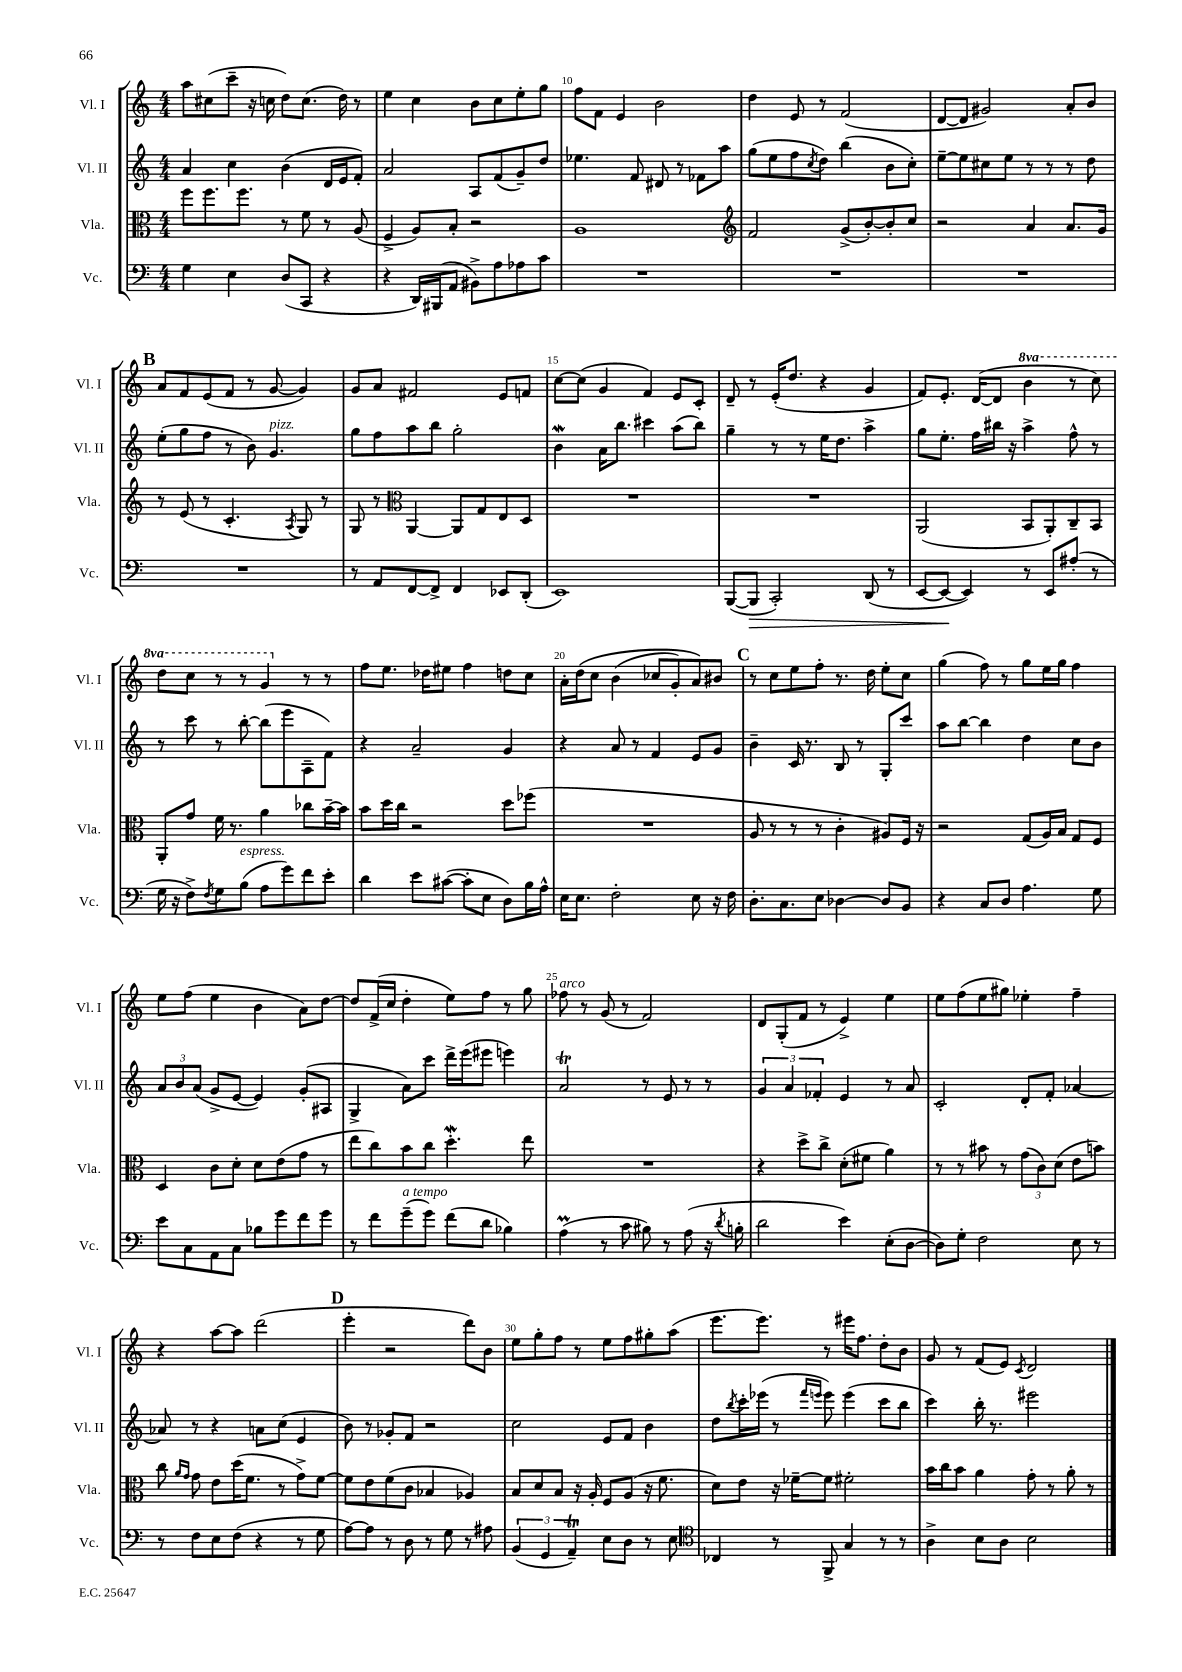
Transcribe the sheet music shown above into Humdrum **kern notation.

**kern	**kern	**kern	**kern
*staff4	*staff3	*staff2	*staff1
*clefF4	*clefC3	*clefG2	*clefG2
*k[]	*k[]	*k[]	*k[]
*M4/4	*M4/4	*M4/4	*M4/4
4G\	8ff\L	4a/	8aa\L
.	8.ff\	.	(8cc#\
4E\	.	4cc\	8ccc~\J
.	8.ff\J	.	.
.	.	.	16r
.	.	.	16cc\
(8D/L	8r	(4b\	8dd\L)
8CC/J	8f\	.	(8.cc\J
4r	8r	16d/LL	.
.	.	16e/J	16dd\)
.	(8A/	8f'/J)	8r
=	=	=	=
4r	4F^/	2a/	4ee\
16DD/LL)	8A/L)	.	4cc\
(16BBB#/J	.	.	.
8AA/J	8B'/J	.	.
8BB#^\L)	2r	8A/L	8b\L
8A\	.	(8f/	8cc\
8A-\	.	8g~/)	8ee'\
8c\J	.	8dd/J	8gg\J
=	=	=	=
1r	1A	4.ee-\	8ff\L
.	.	.	8f\J
.	.	.	4e/
.	.	8f/	.
.	.	8d#/	2b\
.	.	8r	.
.	.	8f-\L	.
.	.	8aa\J	.
=	=	=	=
*	*clefG2	*	*
1r	2f/	(8gg\L	4dd\
.	.	8ee\	.
.	.	8ff\	8e/
.	.	8qcc/	.
.	.	8dd\J)	8r
.	(8g^/L	(4bb\	(2f/
.	[8b'/)	.	.
.	8b'/]	8b\L	.
.	8cc/J	8cc'\J)	.
=	=	=	=
1r	2r	[8ee~\L	[8d/L
.	.	8ee\]	8d/]J
.	.	8cc#\	2g#/)
.	.	8ee\J	.
.	4a/	8r	.
.	.	8r	.
.	8.a/L	8r	8a'/L
.	.	8dd\	8b/J
.	16g/Jk	.	.
=	=	=	=
1r	8r	(8ee'\L	8a/L
.	(8e/	8gg\	8f/
.	8r	8ff\J	(8e/
.	4.c'/	8r	8f/J
.	.	8b\)	8r
.	.	4.g/	[8g/
.	8qA/	.	.
.	8G/)	.	4g/])
.	8r	.	.
=	=	=	=
8r	8G/	8gg\L	8g/L
8AA/L	8r	8ff\	8a/J
*	*clefC3	*	*
[8FF/	[4AA/	8aa\	2f#/
8FF^/]J	.	8bb\J	.
4FF/	8AA/]L	2gg'\	.
.	8G/	.	.
8EE-/L	8E/	.	8e/L
(8DD'/J	8D/J	.	8f/J
=	=	=	=
1EE)	1r	4b\	[8cc\L
.	.	.	(8cc\]J
.	.	16a\LK	4g/
.	.	8.bb\J	.
.	.	4ccc#\	4f/)
.	.	(8aa\L	8e/L
.	.	8bb\J)	8c'/J
=	=	=	=
([8BBB/L	1r	4gg~\	8d~/
8BBB/]J	.	.	8r
2CC'/)	.	8r	(16e'/LK
.	.	.	8.dd/J
.	.	8r	.
.	.	16ee\LK	4r
.	.	8.dd\J	.
(8DD/	.	4aa^\	4g/
8r	.	.	.
=	=	=	=
[8EE/L	(2AA/	8gg\L	8f/L)
8EE/_J	.	8.ee'\J	8.e'/J
4EE/])	.	.	.
.	.	16ff\LL	([16d/LK
.	.	16bb#\JJ	8d/]J
.	.	16r	.
8r	8BB/L	4aa^\	4bb\
8EE/L	8AA'/)	.	.
(8A#'/J	8C~/	8ff^^\	8r
8r	8BB/J	8r	8ccc\)
=	=	=	=
16G\	8AA'/L	8r	8ddd\L
16r	.	.	.
8F^\L)	8g/J	8ccc\	8ccc\J
8qF/	.	.	.
8G\	16f\	8r	8r
.	8.r	.	.
(8B\J	.	[8bb'\	8r
8A\L	4a\	(8bb\]L	4gg/
8g\)	.	8eee\	.
8f\	8cc-\L	8A~\	8r
8e'\J	[16b~\L	8f\J)	8r
.	16b\]JJ	.	.
=	=	=	=
4d\	8b\L	4r	8ff\L
.	16dd\L	.	8.ee\J
.	16cc\JJ	.	.
8e\L	2r	2a~/	.
.	.	.	16dd-\LK
([8c#\J	.	.	8ee#\J
8c#'\]L	.	.	4ff\
8E\J	.	.	.
8D\L)	8dd\L	4g/	8dd\L
16B\L	(8ff-\J	.	8cc\J
16A^^\JJ	.	.	.
=	=	=	=
16E\LK	1r	4r	16a'\LL
8.E\J	.	.	&(16dd\J
.	.	.	8cc\J
2F'\	.	8a/	(4b\
.	.	8r	.
.	.	4f/	8cc-/L
.	.	.	8g'/)
8E\	.	8e/L	8a/&)
16r	.	8g/J	8b#/J
16F\	.	.	.
=	=	=	=
8.D'\L	8A/	4b~\	8r
.	8r	.	8cc\L
8.C\	.	.	.
.	8r	16c/	8ee\
.	.	8.r	.
8E\J	8r	.	8ff'\J
[4D-\	4c'\	8B/	8.r
.	.	8r	.
.	.	.	16dd\
8D-/]L	8A#/L)	8G'/L	8ee'\L
8BB/J	16F/Jk	8ccc/J	8cc\J
.	16r	.	.
=	=	=	=
4r	2r	8aa\L	(4gg\
.	.	[8bb\J	.
8C/L	.	4bb\]	8ff\)
8D/J	.	.	8r
4.A\	(8G/L	4dd\	8gg\L
.	16A/L)	.	16ee\L
.	16B/JJ	.	16gg\JJ
.	8G/L	8cc\L	4ff\
8G\	8F/J	8b\J	.
=	=	=	=
8e\L	4D/	12a/L	8ee\L
.	.	12b/	.
8C\	.	.	(8ff\J
.	.	(12a/J	.
8AA\	8c\L	8g^/L	4ee\
8C\J	8d'\J	[8e/J	.
8B-\L	8d\L	4e/])	4b\
8g\	(8e\	.	.
8f\	8g\J	(8g'/L	8a\L)
8g\J	8r	8A#/J	[8dd\J
=	=	=	=
8r	8ee\L	4G^/	8dd/]L
8f\L	8cc\)	.	(16f^/L
.	.	.	16cc/JJ
(8g~\	8b\	8a\L)	4dd'\
8g\J)	8cc\J	8ccc\J	.
(8f\L	4.dd'\	16ddd^\LL	8ee\L)
.	.	(16eee\J	.
8d\J	.	8eee#\J	8ff\J
4B-\)	.	4eee\)	8r
.	8ee\	.	8gg\
=	=	=	=
(4A\	1r	2a/	8ff-\
.	.	.	8r
8r	.	.	(8g/
8c\	.	.	8r
8B#\)	.	8r	2f/)
8r	.	8e/	.
(8A\	.	8r	.
16r	.	8r	.
8qd/	.	.	.
16B'\	.	.	.
=	=	=	=
2d\	4r	6g/	8d/L
.	.	.	(8G'/
.	.	6a/	.
.	8dd^\L	.	8f/J
.	.	6f-'/	.
.	8cc^\J	.	8r
4e\)	(8d'\L	4e/	4e^/)
.	8f#\J	.	.
(8E'\L	4a\)	8r	4ee\
[8D\J	.	8a/	.
=	=	=	=
8D\]L)	8r	2c'/	8ee\L
8G'\J	8r	.	(8ff\
2F\	8b#\	.	8ee\
.	8r	.	8gg#\J)
.	(12g\L	8d'/L	4ee-'\
.	12c\)	.	.
.	.	8f'/J	.
.	(12d\J	.	.
8E\	8e\L	[4a-/	4ff~\
8r	8b\J)	.	.
=	=	=	=
8r	8cc\	8a-/]	4r
.	16qqa/LL	.	.
.	16qqg/JJ	.	.
8F\L	8g\	8r	.
8E\	8e\L	4r	[8aa\L
(8F\J	(16dd\K	.	8aa\]J
.	8.f\J	.	.
4r	.	8a\L	(2ddd\
.	8r	(8cc\J	.
8r	8g^\L)	4e/	.
8G\	[8f\J	.	.
=	=	=	=
[8A\L)	8f\]L	8b\)	4eee'\
8A\]J	8e\	8r	.
8r	(8f\	8g-'/L	2r
8D\	8c\J	8f/J	.
8r	4B-/	2r	.
8G\	.	.	.
8r	4A-/)	.	8ddd\L)
8A#\	.	.	8b\J
=	=	=	=
(6BB/	8B/L	2cc\	8ee\L
.	8d/	.	8gg'\
6GG/	.	.	.
.	8B/J	.	8ff\J
6AA~/)	.	.	.
.	16r	.	8r
.	16A'/	.	.
8E\L	8F/L	8e/L	8ee\L
8D\J	(8A/J	8f/J	8ff\
8r	16r	4b\	8gg#'\
.	8.f\	.	.
8E\	.	.	(8aa\J
=	=	=	=
*clefC4	*	*	*
4C-/	8d\L)	8dd\L	8.eee\L
.	.	8qbb/	.
.	8e\J	16ccc'\L	.
.	.	(16eee-\JJ	8.eee\J)
8r	16r	8r	.
.	[16f-~\LK	.	.
.	.	16qqfff/LL	.
.	.	16qqeee/JJ	.
8FF^/	8f-\]J	8eee\)	8r
4G/	2f#'\	(4eee\	16eee#\LK
.	.	.	8.ff\J
8r	.	8ccc\L	8dd'\L
8r	.	8bb\J	8b\J
=	=	=	=
4A^\	16b\LL	4ccc\)	8g/
.	16cc\J	.	.
.	8b\J	.	8r
8B\L	4a\	16bb'\	(8f/L
.	.	8.r	.
8A\J	.	.	8e/J)
.	.	.	8qc/
2B\	8g'\	2eee#\	2d/
.	8r	.	.
.	8a'\	.	.
.	8r	.	.
==	==	==	==
*-	*-	*-	*-
